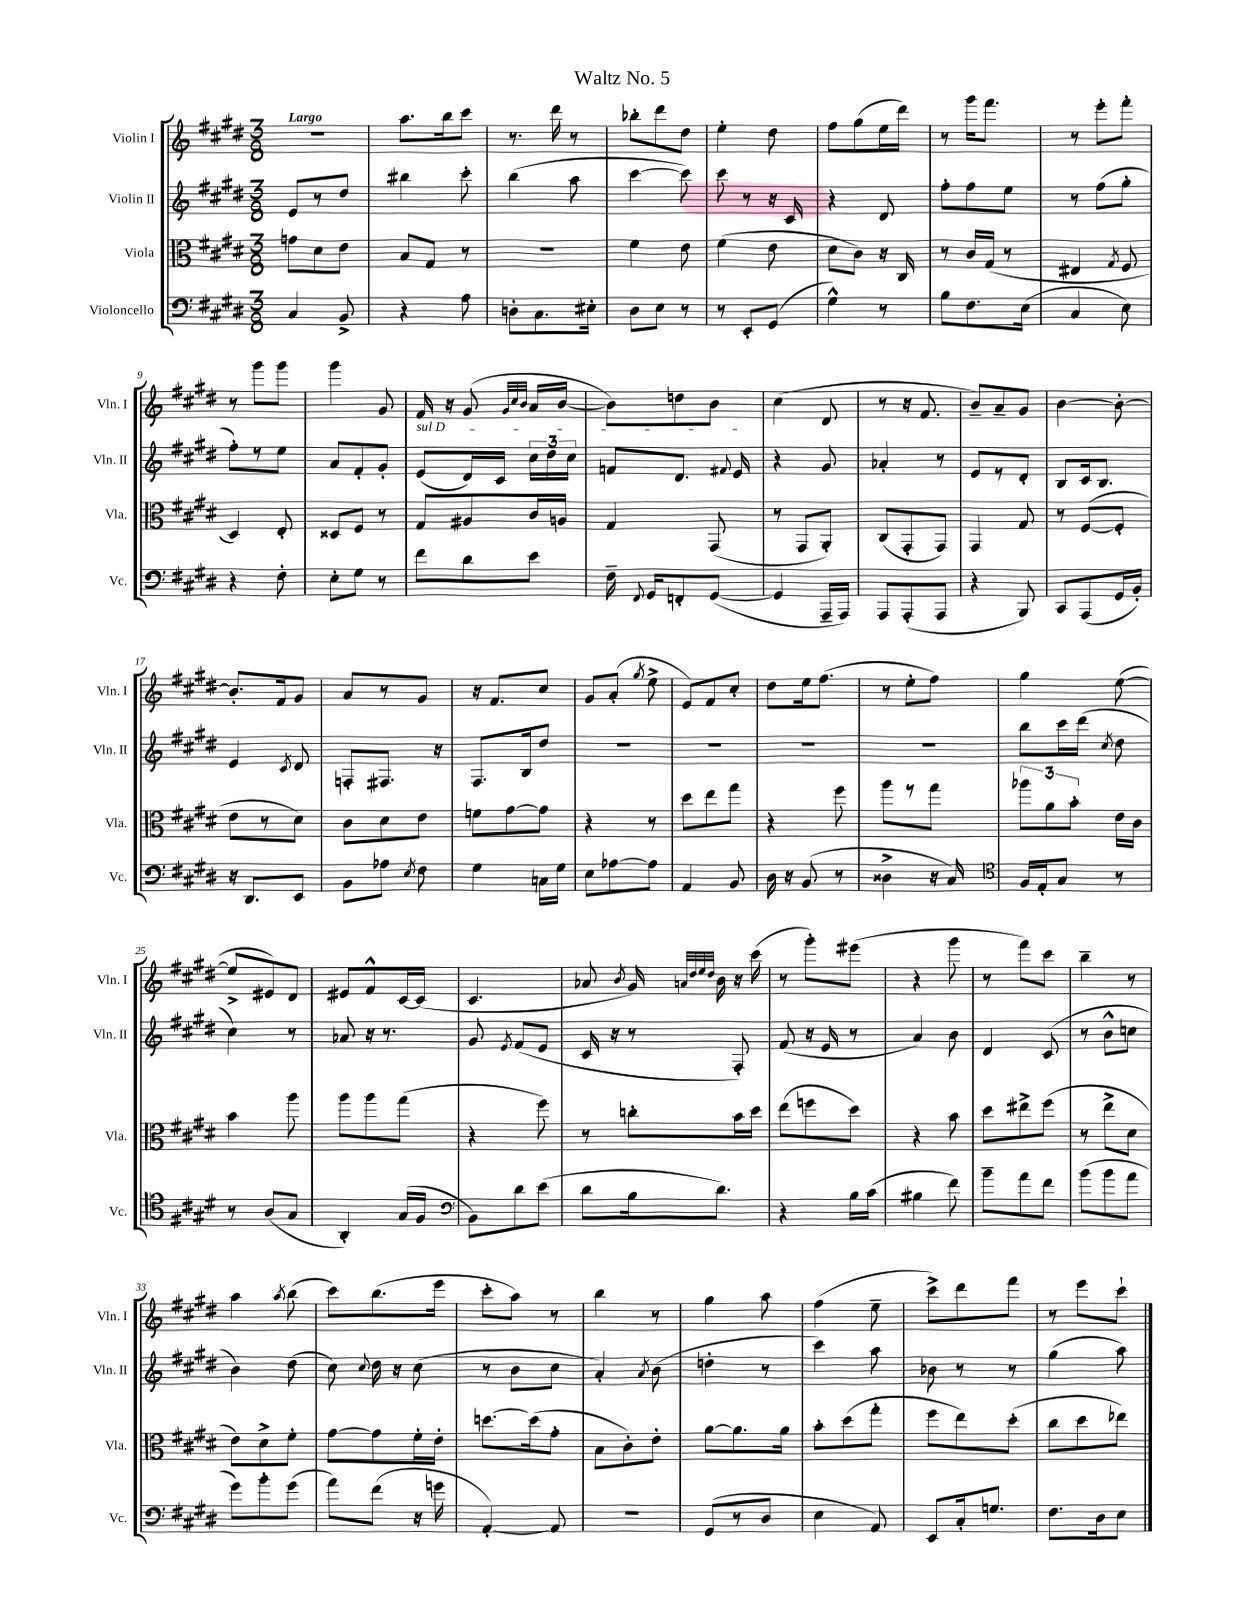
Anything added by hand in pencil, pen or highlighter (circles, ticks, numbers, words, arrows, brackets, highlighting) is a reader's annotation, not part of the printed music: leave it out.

**kern	**kern	**kern	**kern
*staff4	*staff3	*staff2	*staff1
*clefF4	*clefC3	*clefG2	*clefG2
*k[f#c#g#d#]	*k[f#c#g#d#]	*k[f#c#g#d#]	*k[f#c#g#d#]
*M3/8	*M3/8	*M3/8	*M3/8
4C#/	8g\L	8e/L	4.r
.	8d#\	8r	.
8BB^/	8e\J	8dd#/J	.
=	=	=	=
4r	8B/L	4bb#\	8.aa\L
.	8G#/J	.	.
.	.	.	16bb\k
8A\	8r	8ccc#'\	8ccc#\J
=	=	=	=
8D'\L	4.r	(4bb\	8.r
8.C#\	.	.	.
.	.	.	16ddd#\
.	.	8aa\	8r
16E#'\Jk	.	.	.
=	=	=	=
8D#\L	4f#\	[4ccc#\	8bb-'\L
8E\J	.	.	8ddd#\
8r	8e\	8ccc#\])	8dd#\J
=	=	=	=
8r	(4f#\	8ccc#\	4ee'\
8EE'/L	.	8r	.
(8GG#/J	8e\	16r	8dd#\
.	.	16c#/	.
=	=	=	=
4G#^^\)	8d#\L	4r	8ff#\L
.	8c#\J)	.	(8gg#\
8r	16r	8d#/	16ee\L
.	16C#/	.	16ddd#\JJ)
=	=	=	=
8B\L	8r	8ff#'\L	8r
8.F#\	16c#/LL	8ff#\	16ggg#\LK
.	(16G#/JJ	.	8.fff#\J
.	8r	8ee\J	.
(16E\Jk	.	.	.
=	=	=	=
4C#/	4E#/	8r	8r
.	.	(8ff#\L	8eee'\L
.	8qG#/	.	.
8E\)	8F#/	8gg#'\J	8fff#'\J
=	=	=	=
4r	4D#/)	8ff#'\L)	8r
.	.	8r	8ggg#\L
8F#'\	8E'/	8ee\J	8ggg#\J
=	=	=	=
8E'\L	8D##/L	8a/L	4ggg#\
8G#\J	8F#/J	8f#'/	.
8r	8r	8g#'/J	8g#/
=	=	=	=
8f#\L	8G#/L	(8e/L	16f#/
.	.	.	16r
8d#\	8A#/	16d#/L)	(8g#/
.	.	16c#/JJ	.
.	.	.	32qqg#/LLL
.	.	.	32qqcc#/
.	.	.	32qqb/JJJ
8e\J	16c#/L	24cc#\LL	16a/LL
.	.	24dd#\	.
.	16A/JJ	.	[16b/JJ
.	.	24cc#\JJ	.
=	=	=	=
16F#~\	4G#/	8f/L	8b\]L)
8qqFF#/	.	.	.
16GG#/LK	.	.	.
8FF'/	.	8.d#/J	8dd\
([8GG#/J	(8GG#/	.	8b\J
.	.	8qqf#/	.
.	.	16e/	.
=	=	=	=
4GG#/]	8r	4r	(4cc#\
.	8GG#/L	.	.
16AAA~/LL	8AA'/J)	8g#/	8d#/
16AAA/JJ)	.	.	.
=	=	=	=
8AAA/L	(8C#/L	4a-'/	8r
(8AAA'/	8GG#'/	.	16r
.	.	.	8.f#/
8AAA/J	8GG#/J)	8r	.
=	=	=	=
4r	4GG#/	8e/L	8b~/L)
.	.	8r	8a~/
8BBB/)	8G#/	8d#'/J	8g#/J
=	=	=	=
8CC#/L	8r	8B/L	[4b\
(8AAA/	([8F#/L	16c#/k	.
.	.	8.B/J	.
16GG#/L	8F#'/]J	.	8b'\_
16BB'/JJ)	.	.	.
=	=	=	=
16r	8e\L	4e/	8.b'/]L
8.DD#/L	.	.	.
.	8r	.	.
.	.	.	16f#/k
.	.	8qc#/	.
8EE/J	8d#\J)	8d#/	8g#/J
=	=	=	=
8BB\L	8c#\L	8F'/L	8a/L
8A-\J	8d#\	8.F#/J	8r
8qE/	.	.	.
8F#\	8e\J	.	8g#/J
.	.	16r	.
=	=	=	=
4G#\	8f\L	8.F#/L	16r
.	.	.	8.f#/L
.	[8g#\	.	.
.	.	16B/k	.
16C\LL	8g#\]J	8dd#/J	8cc#/J
16G#\JJ	.	.	.
=	=	=	=
8E\L	4r	4.r	8g#/L
[8A-\	.	.	(8a'/J
.	.	.	8qgg#/
8A-\]J	8r	.	8ee^\
=	=	=	=
4AA/	8dd#\L	4.r	8e/L)
.	8ee\	.	8f#/
8BB/	8gg#\J	.	8cc#'/J
=	=	=	=
16D#\	4r	4.r	8dd#\L
16r	.	.	.
(8BB/	.	.	16ee\k
.	.	.	(8.ff#\J
8r	8ff#\	.	.
=	=	=	=
4D##^\	8aa\L	4.r	8r
.	8r	.	8ee'\L
16r	8gg#\J	.	8ff#\J)
16C#/)	.	.	.
=	=	=	=
*clefC4	*	*	*
16F#/LL	12aa-\L	8bb\L	4gg#\
16E'/J	.	.	.
.	12a\	.	.
8G#/J	.	16ccc#\L	.
.	12b'\J	.	.
.	.	(16ddd#\JJ	.
.	.	8qcc#/	.
8r	16e\LL	8dd#\	([8ee\
.	16c#\JJ	.	.
=	=	=	=
8r	4b\	4cc#\)	8ee^/]L
(8A/L	.	.	8e#/)
8G#/J	8aa\	8r	8d#/J
=	=	=	=
4AA'/)	8aa\L	8a-/	8e#/L
.	8aa\	16r	8f#^^/
.	.	8.r	.
(16G#/LL	(8gg#\J	.	[16c#/L
16F#/JJ	.	.	(16c#/]JJ
=	=	=	=
*clefF4	*	*	*
8BB\L)	4r	8g#/	4.c#/
.	.	8qe/	.
8d#\	.	(8f#/L	.
(8e\J	8ff#\)	8e/J	.
=	=	=	=
8d#\L	8r	16c#/	8a-/
.	.	16r	.
.	.	.	8qb/
16B\k	8cc'\L	8r	16g#/)
.	.	.	32qqa/LLL
.	.	.	32qqdd#/
.	.	.	32qqee/
.	.	.	32qqdd#/JJJ
8.d#\J)	.	.	16b\
.	16b\L	8F#'/)	16r
.	16dd#\JJ	.	(16ccc#\
=	=	=	=
4r	(8ee\L	(8f#/	8r
.	8ff\	16r	8ggg#'\L)
.	.	16e/	.
16B\LL	8dd#\J)	8r	(8eee#\J
(16c#\JJ	.	.	.
=	=	=	=
4B#\	4r	4a/)	4r
8f#\)	8b\	8b\	8ggg#\
=	=	=	=
8b~\L	8dd#\L	4d#/	8r
8a\	8ee#^\	.	8fff#\L)
8f#\J	(8ff#\J	(8c#/	8ccc#\J
=	=	=	=
(8b\L	8r	8r	4bb~\
8b\	8ee^\L	8b^^\L	.
8a\J	8d#\J	8cc\J	8r
=	=	=	=
8g#\L)	8e\L)	4b\)	4aa\
8b'\	8d#^\	.	.
.	.	.	8qaa/
(8g#\J	8f#'\J	(8dd#\	(8bb\
=	=	=	=
8a\L)	[8g#\L	8cc#\)	8ccc#\L)
.	.	8qqcc#/	.
(8f#\J	8g#\]	16dd#\	(8.bb\
.	.	16r	.
16r	16f#'\L	(8cc#\	.
16g\	16e'\JJ	.	16eee\Jk
=	=	=	=
[4AA'/)	[8.dd\L	8r	8ccc#'\L
.	.	8b\L	8aa\J)
.	(16dd\]k	.	.
8AA/]	8g#'\J	8cc#\J	8r
=	=	=	=
4.r	8B\L	4a'/)	4bb\
.	8c#'\)	.	.
.	.	8qa/	.
.	8e'\J	(8b\	8r
=	=	=	=
(8GG#/L	[8a\L	4dd'\	4gg#\
8r	8.a\]	.	.
8D#/J	.	8r	8aa\
.	16a\Jk	.	.
=	=	=	=
4E\	8b'\L	4ccc#\)	(4ff#\
.	(8dd#\	.	.
8AA/)	8gg#'\J	8aa\	8ee~\
=	=	=	=
8EE/L	8ff#\L	8b-\	8ccc#^\L)
16C#'/k	8ee\)	8r	8ddd#\
8.G/J	.	.	.
.	(8dd#'\J	8r	8fff#\J
=	=	=	=
8.F#\L	8cc#\L	(4gg#\	8r
.	8dd#\	.	8eee\L
16D#\k	.	.	.
8E\J	8ee-\J)	8aa\)	8ccc#`\J
==	==	==	==
*-	*-	*-	*-
